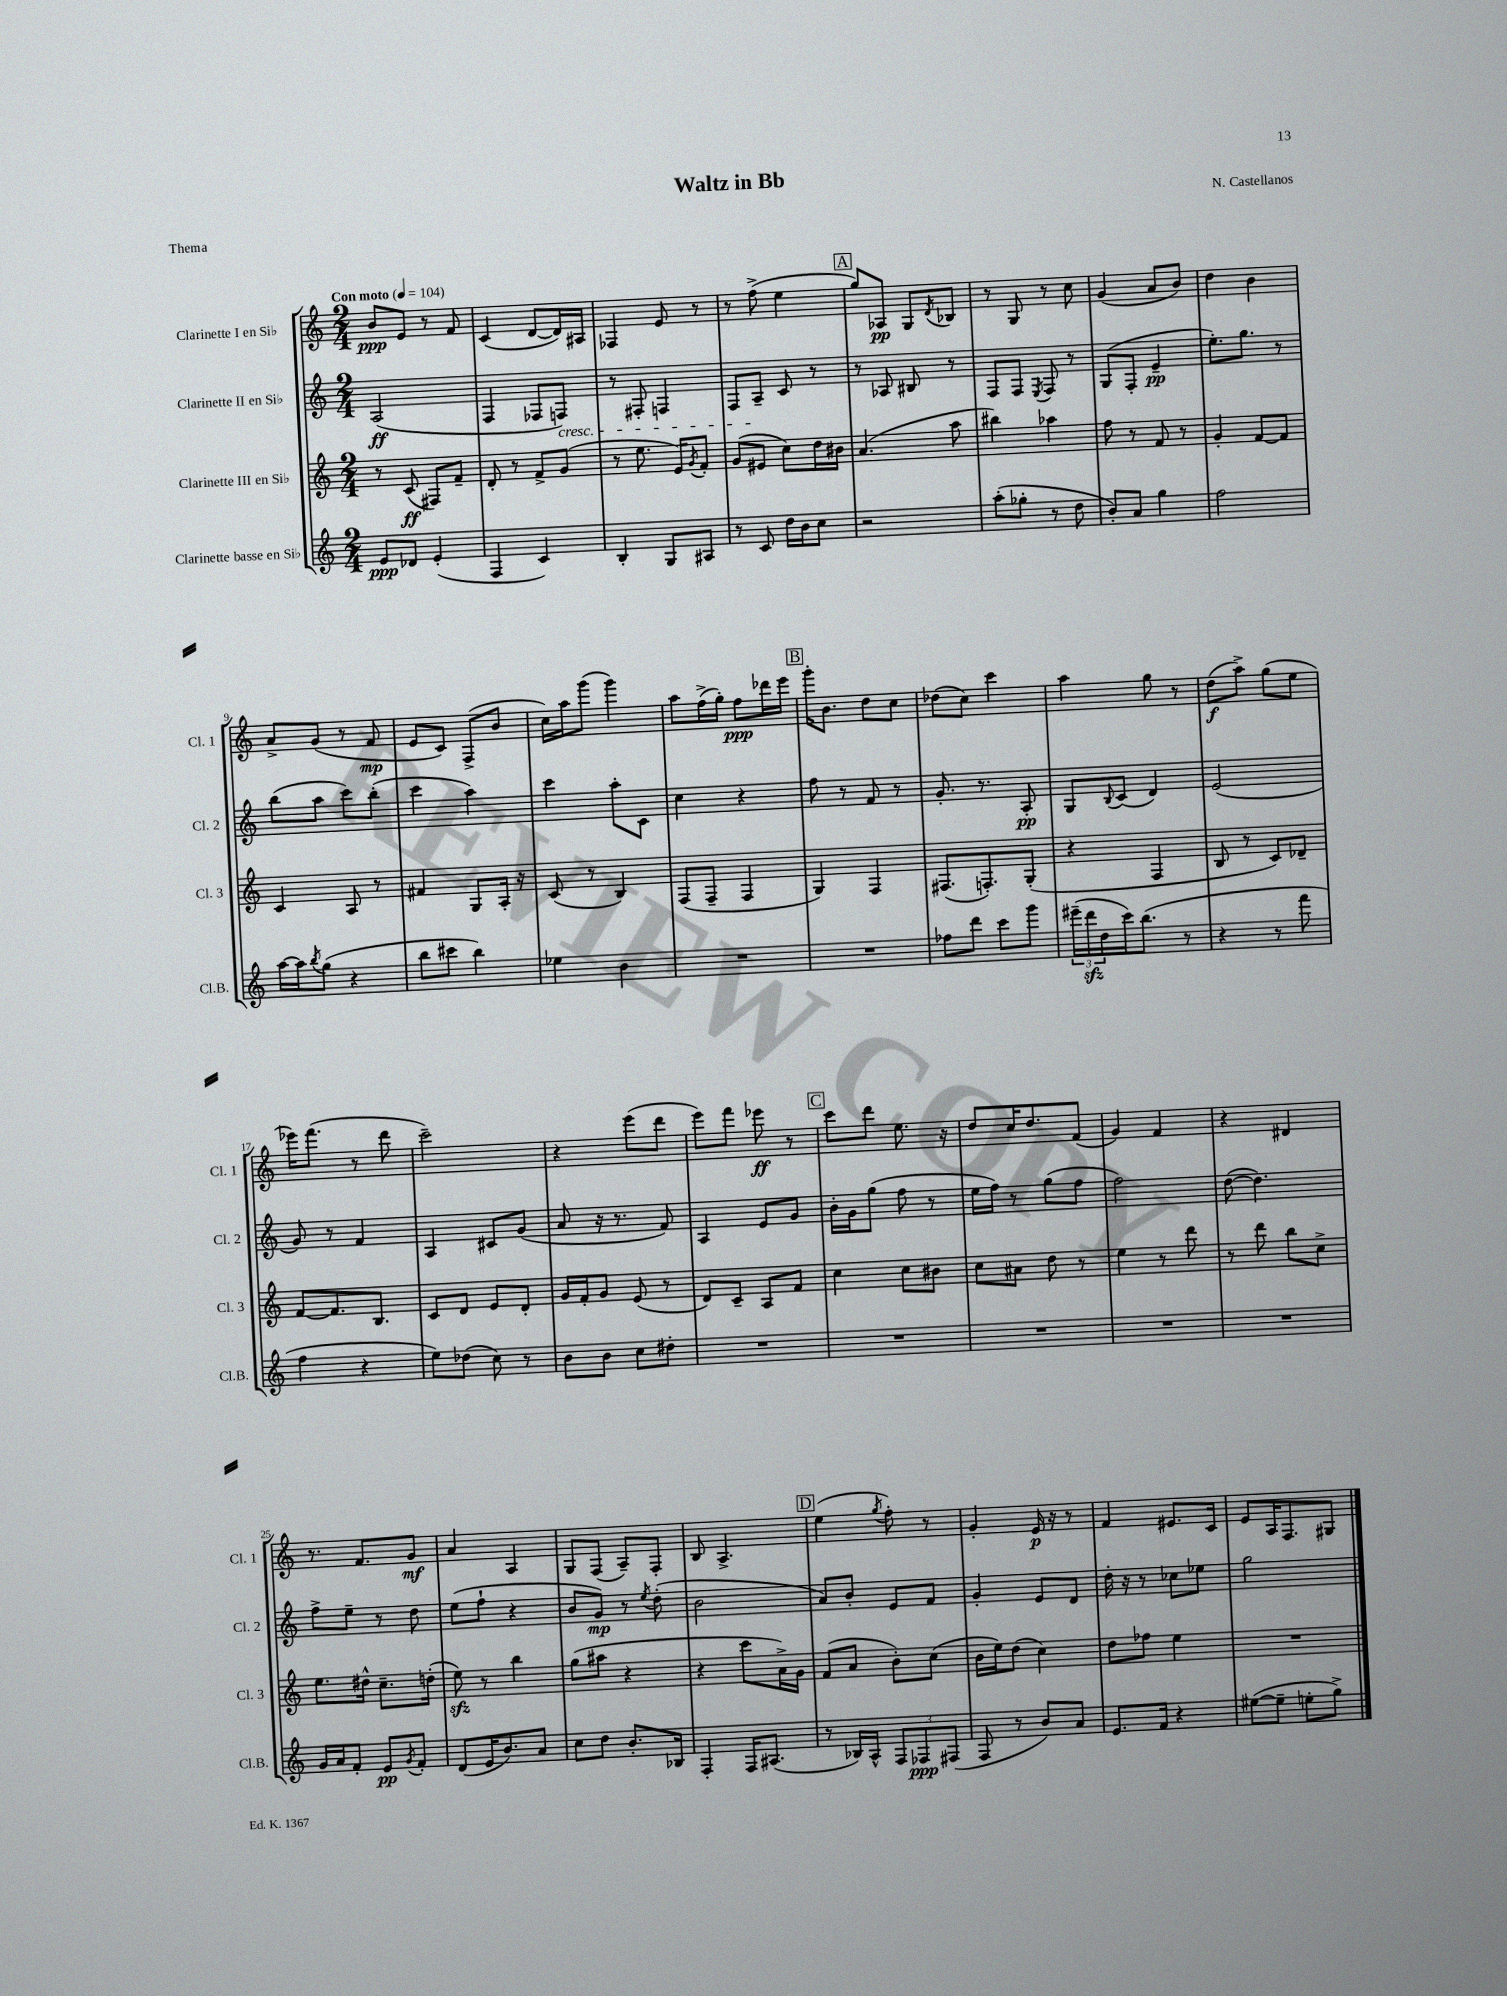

**kern	**dynam	**kern	**dynam	**kern	**dynam	**kern	**dynam
*part4	*part4	*part3	*part3	*part2	*part2	*part1	*part1
*staff4	*staff4	*staff3	*staff3	*staff2	*staff2	*staff1	*staff1
*I"Clarinette basse en Si♭	*	*I"Clarinette III en Si♭	*	*I"Clarinette II en Si♭	*	*I"Clarinette I en Si♭	*
*I'Cl.B.	*	*I'Cl. 3	*	*I'Cl. 2	*	*I'Cl. 1	*
*clefG2	*	*clefG2	*	*clefG2	*	*clefG2	*
*k[]	*	*k[]	*	*k[]	*	*k[]	*
*M2/4	*	*M2/4	*	*M2/4	*	*M2/4	*
*MM104	*	*MM104	*	*MM104	*	*MM104	*
=1	=1	=1	=1	=1	=1	=1	=1
!	!	!	!	!	!	!LO:TX:a:B:t=Con moto	!
8e/L	ppp	8r	.	(2A/	ff	8b/L	ppp
8d-X/J	.	(8c/	ff	.	.	8e/J	.
(4e'/	.	8F#X/L)	.	.	.	8r	.
.	.	8f~/J	.	.	.	8f/	.
=2	=2	=2	=2	=2	=2	=2	=2
4F/	.	8d'/	.	4F/	.	(4c/	.
.	.	8r	.	.	.	.	.
4c/)	.	8f^/L	.	8F-X/L	.	[8d/L	.
!	!	!	!	!LO:TX:b:i:t=cresc.	!	!	!
.	.	(8g/J	.	8Fn/J)	.	16d/L])	.
.	.	.	.	.	.	16A#X/JJ	.
=3	=3	=3	=3	=3	=3	=3	=3
4B'/	.	8r	.	8r	.	4F-X/	.
.	.	8.ee\	.	8F#X'/	.	.	.
8G/L	.	.	.	4Fn/	.	8e/	.
.	.	16e/KL)	.	.	.	.	.
.	.	8qg/	.	.	.	.	.
8A#X/J	.	8f'/J	.	.	.	8r	.
=4	=4	=4	=4	=4	=4	=4	=4
8r	.	(8g/L	.	8F/L	.	8r	.
8c/	.	8e#X/J	.	8A~/J	.	(8ff^\	.
16dd\LL	.	8cc\L)	.	8c/	.	4ee\	.
16b\J	.	.	.	.	.	.	.
8cc\J	.	16dd\L	.	8r	.	.	.
.	.	16b#X\JJ	.	.	.	.	.
!!LO:REH:place=s1:t=A
=5	=5	=5	=5	=5	=5	=5	=5
2r	.	(4.a/	.	8r	.	8gg/L)	.
.	.	.	.	8A-X/	.	8A-X/J	pp
.	.	.	.	8B#X/	.	8G/L	.
.	.	.	.	.	.	8qd/	.
.	.	8aa\	.	8r	.	8B-X/J	.
=6	=6	=6	=6	=6	=6	=6	=6
(8aa'\L	.	4bb#X\)	.	8F/L	.	8r	.
8gg-X'\J	.	.	.	8F/J	.	8G/	.
.	.	.	.	8qE/	.	.	.
8r	.	4aa-X\	.	8F/	.	8r	.
8dd\	.	.	.	8r	.	8cc\	.
=7	=7	=7	=7	=7	=7	=7	=7
8b'/L)	.	8ff\	.	(8G/L	.	(4g/	.
8a/J	.	8r	.	8F'/J	.	.	.
4gg\	.	8f/	.	4e~/	pp	8a/L	.
.	.	8r	.	.	.	8b/J)	.
=8	=8	=8	=8	=8	=8	=8	=8
2ff\	.	4g'/	.	8.ee'\L)	.	4dd\	.
.	.	.	.	8.gg\J	.	.	.
.	.	[8f/L	.	.	.	4b\	.
.	.	8f/J]	.	8r	.	.	.
!!LO:LB:g=z
=9	=9	=9	=9	=9	=9	=9	=9
[16aa\LL	.	4c/	.	(8bb\L	.	8a^/L	.
16aa\J]	.	.	.	.	.	.	.
8qbb/	.	.	.	.	.	.	.
(8gg\J	.	.	.	8aa\J	.	(8g/J	.
4r	.	8A/	.	8ccc\L)	.	8r	.
.	.	8r	.	(8bb'\J	.	8f/	mp
=10	=10	=10	=10	=10	=10	=10	=10
8bb\L	.	4f#X/	.	4ccc\	.	8e/L	.
8ccc#X\J	.	.	.	.	.	8c/J)	.
4bb\)	.	8G/L	.	4aa\)	.	(8F^/L	.
.	.	16A'/Jk	.	.	.	8b/J	.
.	.	16r	.	.	.	.	.
=11	=11	=11	=11	=11	=11	=11	=11
4ee-X\	.	(8c/	.	4ccc\	.	16cc\LL)	.
.	.	.	.	.	.	16aa\J	.
.	.	8r	.	.	.	(8ggg\J	.
4b\	.	4B/)	.	8aa'\L	.	4ggg\)	.
.	.	.	.	8c\J	.	.	.
=12	=12	=12	=12	=12	=12	=12	=12
2r	.	(8F/L	.	4cc\	.	8aa\L	.
.	.	8F~/J	.	.	.	(16ff^\L	.
.	.	.	.	.	.	16gg'\JJ)	.
.	.	4F/	.	4r	.	8ff\L	ppp
.	.	.	.	.	.	16ddd-X\L	.
.	.	.	.	.	.	16eee\JJ	.
!!LO:REH:place=s1:t=B
=13	=13	=13	=13	=13	=13	=13	=13
2r	.	4G/)	.	8ff\	.	16ggg'\KL	.
.	.	.	.	.	.	8.b\J	.
.	.	.	.	8r	.	.	.
.	.	4F/	.	8f/	.	8dd\L	.
.	.	.	.	8r	.	8cc\J	.
=14	=14	=14	=14	=14	=14	=14	=14
8ff-X\L	.	(8.F#X/L	.	8.g'/	.	(8dd-X\L	.
8ddd\J	.	.	.	.	.	8cc\J)	.
.	.	8.Fn'/)	.	8.r	.	.	.
8ccc\L	.	.	.	.	.	4ccc\	.
8ggg\J	.	(8G'/J	.	8A'/	pp	.	.
=15	=15	=15	=15	=15	=15	=15	=15
(24eee#X~\LL	.	4r	.	8G/L	.	4aa\	.
24dddzz\	.	.	.	.	.	.	.
24dd\	.	.	.	.	.	.	.
.	.	.	.	8qqB/	.	.	.
16ccc\J)	.	.	.	(8c/J	.	.	.
(8.bb\J	.	.	.	.	.	.	.
.	.	4F/	.	4d/)	.	8gg\	.
8r	.	.	.	.	.	8r	.
=16	=16	=16	=16	=16	=16	=16	=16
4r	.	8B/	.	(2e/	.	(8dd\L	f
.	.	8r	.	.	.	8aa^\J)	.
8r	.	8c/L)	.	.	.	(8gg\L	.
8fff\	.	8d-X~/J	.	.	.	8ee\J	.
!!LO:LB:g=z
=17	=17	=17	=17	=17	=17	=17	=17
4ff\	.	[8f/L	.	8g/)	.	16eee-X\KL)	.
.	.	.	.	.	.	(8.fff\J	.
.	.	8.f/]	.	8r	.	.	.
4r	.	.	.	4f/	.	8r	.
.	.	8.B/J	.	.	.	.	.
.	.	.	.	.	.	8ddd\	.
=18	=18	=18	=18	=18	=18	=18	=18
8ee\L)	.	8c/L	.	4A/	.	2ccc~\)	.
(8dd-X\J	.	8d/J	.	.	.	.	.
8cc\)	.	8e/L	.	8c#X/L	.	.	.
8r	.	8d'/J	.	(8g/J	.	.	.
=19	=19	=19	=19	=19	=19	=19	=19
8b\L	.	16g/LL	.	8a/	.	4r	.
.	.	16f'/J	.	.	.	.	.
8b\J	.	8g/J	.	16r	.	.	.
.	.	.	.	8.r	.	.	.
8cc\L	.	(8e/	.	.	.	(8eee\L	.
8dd#X'\J	.	8r	.	8f/)	.	8ddd\J	.
=20	=20	=20	=20	=20	=20	=20	=20
2r	.	8d/L)	.	4A/	.	8eee\L)	.
.	.	8c~/J	.	.	.	8fff\J	.
.	.	8A/L	.	8e/L	.	8eee-X\	ff
.	.	8f/J	.	8g/J	.	8r	.
!!LO:REH:place=s1:t=C
=21	=21	=21	=21	=21	=21	=21	=21
2r	.	4cc\	.	16b'\LL	.	8ccc\L	.
.	.	.	.	16g\J	.	.	.
.	.	.	.	(8gg\J	.	8ddd\J	.
.	.	8cc\L	.	8ff\	.	8.ee\	.
.	.	8b#X\J	.	8r	.	.	.
.	.	.	.	.	.	16r	.
=22	=22	=22	=22	=22	=22	=22	=22
2r	.	8cc\L	.	16ee\LL	.	8dd/L	.
.	.	.	.	16ff\JJ)	.	.	.
.	.	8a#X\J	.	8r	.	16cc/K	.
.	.	.	.	.	.	8.dd/	.
.	.	8dd\	.	(8gg\L	.	.	.
.	.	8r	.	8ff\J	.	(8f/J	.
=23	=23	=23	=23	=23	=23	=23	=23
2r	.	4ee\	.	2ff\)	.	4g/)	.
.	.	8r	.	.	.	4f/	.
.	.	8ddd\	.	.	.	.	.
=24	=24	=24	=24	=24	=24	=24	=24
2r	.	8r	.	([8dd\	.	4r	.
.	.	8ddd\	.	4.dd\])	.	.	.
.	.	8bb\L	.	.	.	4d#X/	.
.	.	8cc^\J	.	.	.	.	.
!!LO:LB:g=z
=25	=25	=25	=25	=25	=25	=25	=25
16g/LL	.	8.ee\L	.	8ff^\L	.	8.r	.
16a/J	.	.	.	.	.	.	.
8f'/J	.	.	.	8ee~\J	.	.	.
.	.	16dd#X^^\Jk	.	.	.	8.f/L	.
8e/L	pp	8.cc~\L	.	8r	.	.	.
8qg/	.	.	.	.	.	.	.
8f'/J	.	.	.	8dd\	.	8g/J	mf
.	.	(16ddn'\Jk	.	.	.	.	.
=26	=26	=26	=26	=26	=26	=26	=26
(8d/L	.	8eezz\)	.	(8ee\L	.	4a/	.
16e/K	.	8r	.	8ff`\J	.	.	.
8.b/)	.	.	.	.	.	.	.
.	.	4bb\	.	4r	.	4A/	.
8a/J	.	.	.	.	.	.	.
=27	=27	=27	=27	=27	=27	=27	=27
8cc\L	.	(8gg\L	.	8b/L	.	8G/L	.
8dd\J	.	8aa#X\J	.	8g/J)	mp	(8F/J	.
8.b'/L	.	4r	.	8r	.	8A~/L)	.
.	.	.	.	8qee/	.	.	.
.	.	.	.	(8dd'\	.	8F'/J	.
16B-X/Jk	.	.	.	.	.	.	.
=28	=28	=28	=28	=28	=28	=28	=28
4F'/	.	4r	.	2b\	.	8B/	.
.	.	.	.	.	.	4.A^/	.
16F/KL	.	8ccc\L	.	.	.	.	.
(8.A#X/J	.	.	.	.	.	.	.
.	.	16a^\L)	.	.	.	.	.
.	.	16g\JJ	.	.	.	.	.
!!LO:REH:place=s1:t=D
=29	=29	=29	=29	=29	=29	=29	=29
8r	.	(8f/L	.	8a/L)	.	(4ee\	.
16B-X/LL)	.	8a/J	.	8b'/J	.	.	.
16A^^/JJ	.	.	.	.	.	.	.
.	.	.	.	.	.	8qgg/	.
12F/L	.	8b'\L)	.	8e/L	.	8ff'\)	.
12F-X/	ppp	.	.	.	.	.	.
.	.	(8cc\J	.	8f/J	.	8r	.
(12F#X/J	.	.	.	.	.	.	.
=30	=30	=30	=30	=30	=30	=30	=30
8F/	.	16b\LL	.	4g'/	.	4g'/	.
.	.	16ee\J)	.	.	.	.	.
8r	.	(8dd\J	.	.	.	.	.
8b/L)	.	4cc\)	.	8e/L	.	16e/	p
.	.	.	.	.	.	16r	.
8a/J	.	.	.	8d/J	.	8r	.
=31	=31	=31	=31	=31	=31	=31	=31
8.e/L	.	8dd\L	.	16dd'\	.	4f/	.
.	.	.	.	16r	.	.	.
.	.	8ff-X\J	.	8r	.	.	.
16f/Jk	.	.	.	.	.	.	.
4r	.	4ee\	.	8cc-X\L	.	8.e#X/L	.
.	.	.	.	8ee-X\J	.	.	.
.	.	.	.	.	.	16c/Jk	.
=32	=32	=32	=32	=32	=32	=32	=32
([8ee#X\L	.	2r	.	2gg\	.	8e/L	.
8ee#~\J]	.	.	.	.	.	16A/K	.
.	.	.	.	.	.	8.F/	.
8een'\L	.	.	.	.	.	.	.
8gg^\J)	.	.	.	.	.	8G#X/J	.
==	==	==	==	==	==	==	==
*-	*-	*-	*-	*-	*-	*-	*-
